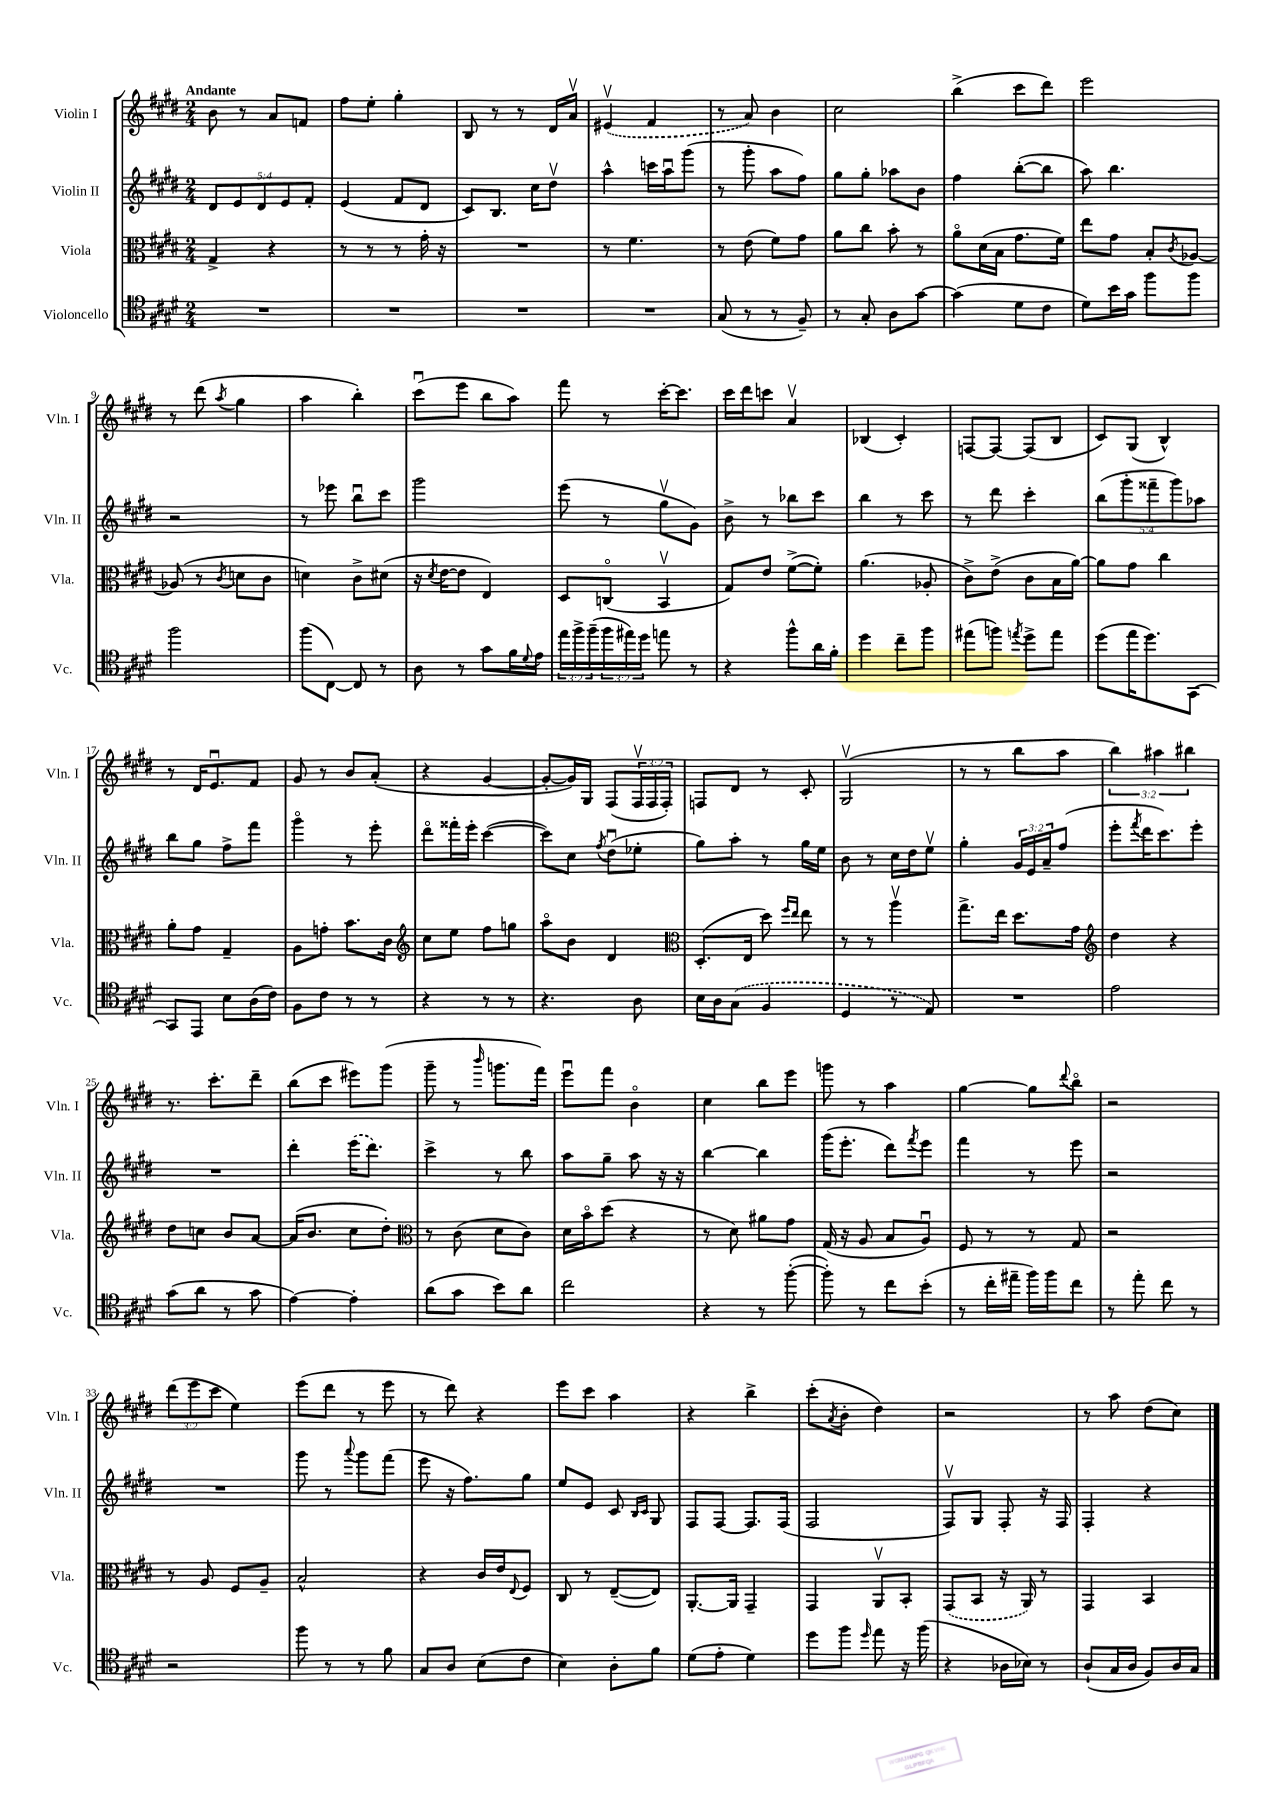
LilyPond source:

<<
\new StaffGroup <<
\new Staff = "s0" \with { instrumentName = "Violin I" shortInstrumentName = "Vln. I" } {
    \clef treble \key e \major \numericTimeSignature \time 2/4 \override Staff.TupletNumber.text = #tuplet-number::calc-fraction-text \tempo "Andante"
    b'8 r8 a'8 f'8 |
    fis''8 e''8-. gis''4-. |
    b8 r8 r8 dis'16 a'16\upbow |
    \once \slurDashed eis'4\upbow( fis'4 |
    r8 a'8) b'4 |
    cis''2 |
    b''4->( cis'''8 dis'''8) |
    e'''2 |
    r8 dis'''8( \acciaccatura { a''8 } gis''4 |
    a''4 b''4-.) |
    cis'''8\downbow( e'''8 b''8 a''8) |
    fis'''8 r8 cis'''16~-. cis'''8. |
    cis'''16 dis'''16 c'''8 a'4\upbow |
    bes4( cis'4-.) |
    f8~ f8~ f8( b8 |
    cis'8) gis8( b4-^) |
    r8 dis'16 e'8.\downbow fis'8 |
    gis'8 r8 b'8 a'8-.( |
    r4 gis'4~ |
    gis'8~-. gis'16) gis16 fis8( \tuplet 3/2 { fis16\upbow fis16 fis16-.) } |
    f8 dis'8 r8 cis'8-. |
    gis2\upbow( |
    r8 r8 b''8 a''8 |
    \tuplet 3/2 { b''4) ais''4 bis''4 } |
    r8. cis'''8.-. dis'''8-- |
    b''8( cis'''8 eis'''8) gis'''8( |
    gis'''8-- r8 \grace { b'''16 } g'''8. fis'''16) |
    e'''8\downbow fis'''8 b'4\flageolet |
    cis''4 b''8 e'''8 |
    g'''8 r8 a''4 |
    gis''4~ gis''8 \appoggiatura { dis'''8 } b''8\flageolet |
    r2 |
    \tuplet 3/2 { dis'''8( e'''8 cis'''8 } e''4) |
    e'''8( dis'''8 r8 e'''8 |
    r8 dis'''8) r4 |
    e'''8 cis'''8 a''4 |
    r4 b''4-> |
    cis'''8-.( \acciaccatura { a'8 } b'8-. dis''4) |
    r2 |
    r8 a''8 dis''8( cis''8) \bar "|." |
}
\new Staff = "s1" \with { instrumentName = "Violin II" shortInstrumentName = "Vln. II" } {
    \clef treble \key e \major \numericTimeSignature \time 2/4 \override Staff.TupletNumber.text = #tuplet-number::calc-fraction-text
    \tuplet 5/4 { dis'8 e'8 dis'8 e'8 fis'8-. } |
    e'4( fis'8 dis'8 |
    cis'8) b8. cis''16 dis''8\upbow |
    a''4-^ c'''16 a''16\downbow gis'''8( |
    r8 gis'''8-. a''8 fis''8) |
    gis''8 gis''8-. aes''8 b'8 |
    fis''4 b''8~-.( b''8 |
    a''8) b''4. |
    r2 |
    r8 ees'''8 b''8\downbow cis'''8 |
    gis'''2 |
    e'''8( r8 gis''8\upbow gis'8) |
    b'8-> r8 bes''8 cis'''8 |
    b''4 r8 cis'''8 |
    r8 dis'''8 cis'''4-. |
    \tuplet 5/4 { b''8( gis'''8-. fisis'''8-- gis'''8) aes''8 } |
    b''8 gis''8 fis''8-> fis'''8 |
    gis'''4\flageolet r8 e'''8-. |
    dis'''8\flageolet fisis'''16-. e'''16-. cis'''4~( |
    cis'''8) cis''8 \acciaccatura { fis''8 } dis''8\downbow( ees''8-. |
    gis''8) a''8-. r8 gis''16 e''16 |
    b'8 r8 cis''16 dis''16 e''8\upbow |
    gis''4-. \tuplet 3/2 { gis'16 e'16 a'16-- } fis''8( |
    e'''8-. \acciaccatura { fis'''8 } dis'''16 cis'''8.) e'''8-. |
    R2 |
    dis'''4-. \once \slurDashed e'''16( dis'''8.) |
    cis'''4-> r8 b''8 |
    a''8 gis''8-- a''8 r16 r16 |
    b''4~ b''4 |
    gis'''16( e'''8.-. dis'''8) \acciaccatura { fis'''8 } e'''8 |
    fis'''4 r8 e'''8 |
    r2 |
    R2 |
    gis'''8 r8 \appoggiatura { a'''8 } gis'''8 fis'''8( |
    e'''8 r16 fis''8.) gis''8 |
    e''8 e'8 cis'8 \grace { b16 cis'16 } gis8 |
    fis8 fis8~ fis8. fis16( |
    fis2 |
    fis8\upbow) gis8 fis8-. r16 fis16 |
    fis4-. r4 \bar "|." |
}
\new Staff = "s2" \with { instrumentName = "Viola" shortInstrumentName = "Vla." } {
    \clef alto \key e \major \numericTimeSignature \time 2/4
    gis4-> r4 |
    r8 r8 r8 gis'16-. r16 |
    R2 |
    r8 fis'4. |
    r8 e'8( fis'8) gis'8 |
    a'8 cis''8 b'8-. r8 |
    a'8\flageolet dis'16( b16 gis'8. fis'16) |
    e''8 gis'8 b8-. \acciaccatura { cis'8 } aes8~ |
    aes8( r8 \acciaccatura { cis'8 } d'8 cis'8 |
    d'4) cis'8-> dis'8( |
    r16 \acciaccatura { dis'8 } e'16~ e'8 e4) |
    dis8 c8\flageolet( b,4\upbow |
    gis8) e'8 fis'8~->( fis'8-.) |
    a'4.( aes8-. |
    cis'8->) e'8->( cis'8 b16 a'16~) |
    a'8 gis'8 cis''4 |
    a'8-. gis'8 gis4-- |
    a8 g'8-. b'8. cis'16 |
    \clef treble cis''8 e''8 fis''8 g''8 |
    a''8\flageolet b'8 dis'4 |
    \clef alto dis8.-.( e16 dis''8) \grace { fis''16 e''16 } e''8 |
    r8 r8 a''4\upbow |
    gis''8.-> e''16 dis''8. gis'16 |
    \clef treble dis''4 r4 |
    dis''8 c''8 b'8 a'8~ |
    a'16( b'8. cis''8 dis''8-.) |
    \clef alto r8 cis'8( dis'8 cis'8) |
    dis'16 b'16\flageolet dis''8( r4 |
    r8 dis'8) ais'8 gis'8 |
    gis16( r16 a8 b8 a8\downbow) |
    fis8 r8 r8 gis8 |
    r2 |
    r8 a8 fis8 a8-- |
    b2-^ |
    r4 cis'16 e'16 \appoggiatura { e8 } fis8 |
    cis8 r8 e8~--( e8) |
    a,8.~-. a,16 gis,4-- |
    gis,4 a,8\upbow b,8-. |
    \once \slurDashed gis,8( b,8 r16 a,16) r8 |
    gis,4 b,4 \bar "|." |
}
\new Staff = "s3" \with { instrumentName = "Violoncello" shortInstrumentName = "Vc." } {
    \clef tenor \key e \major \numericTimeSignature \time 2/4 \override Staff.TupletNumber.text = #tuplet-number::calc-fraction-text
    R2 |
    R2 |
    R2 |
    R2 |
    gis8( r8 r8 fis8--) |
    r8 gis8-. a8 gis'8~ |
    gis'4( dis'8 cis'8 |
    dis'8) b'16 gis'16 fis''8 fis''8 |
    fis''2 |
    fis''8( cis8~) cis8 r8 |
    a8 r8 gis'8 fis'16 \appoggiatura { dis'8 } e'16 |
    \tuplet 3/2 { e''16 fis''16-> fis''16--( } \tuplet 3/2 { fis''16 eis''16) dis''16 } e''8 r8 |
    r4 fis''8-^ a'16 fis'16-. |
    dis''4 cis''8-- fis''8 |
    eis''8( f''8) \acciaccatura { e''8 } dis''8-> e''8 |
    dis''8( e''16 dis''8.) gis,8~ |
    gis,8 e,8 b8 a16( cis'16) |
    fis8 cis'8 r8 r8 |
    r4 r8 r8 |
    r4. a8 |
    b16 a16 \once \slurDashed gis8( fis4 |
    dis4 r8 e8) |
    R2 |
    e'2 |
    gis'8( a'8 r8 gis'8 |
    e'4~) e'4-. |
    a'8( gis'8 b'8) a'8 |
    cis''2 |
    r4 r8 fis''8~-.( |
    fis''8-.) r8 cis''8 b'8-.( |
    r8 cis''16-. eis''16-- fis''16) fis''16 cis''8 |
    r8 e''8-. cis''8 r8 |
    r2 |
    fis''8 r8 r8 fis'8 |
    gis8 a8 b8( cis'8 |
    b4) a8-. fis'8 |
    dis'8( e'8-. dis'4) |
    dis''8 fis''8 \grace { dis''16 } e''8 r16 fis''16( |
    r4 aes16 bes16) r8 |
    a8-!( gis16 a16 fis8) a16 gis16 \bar "|." |
}
>>
>>
